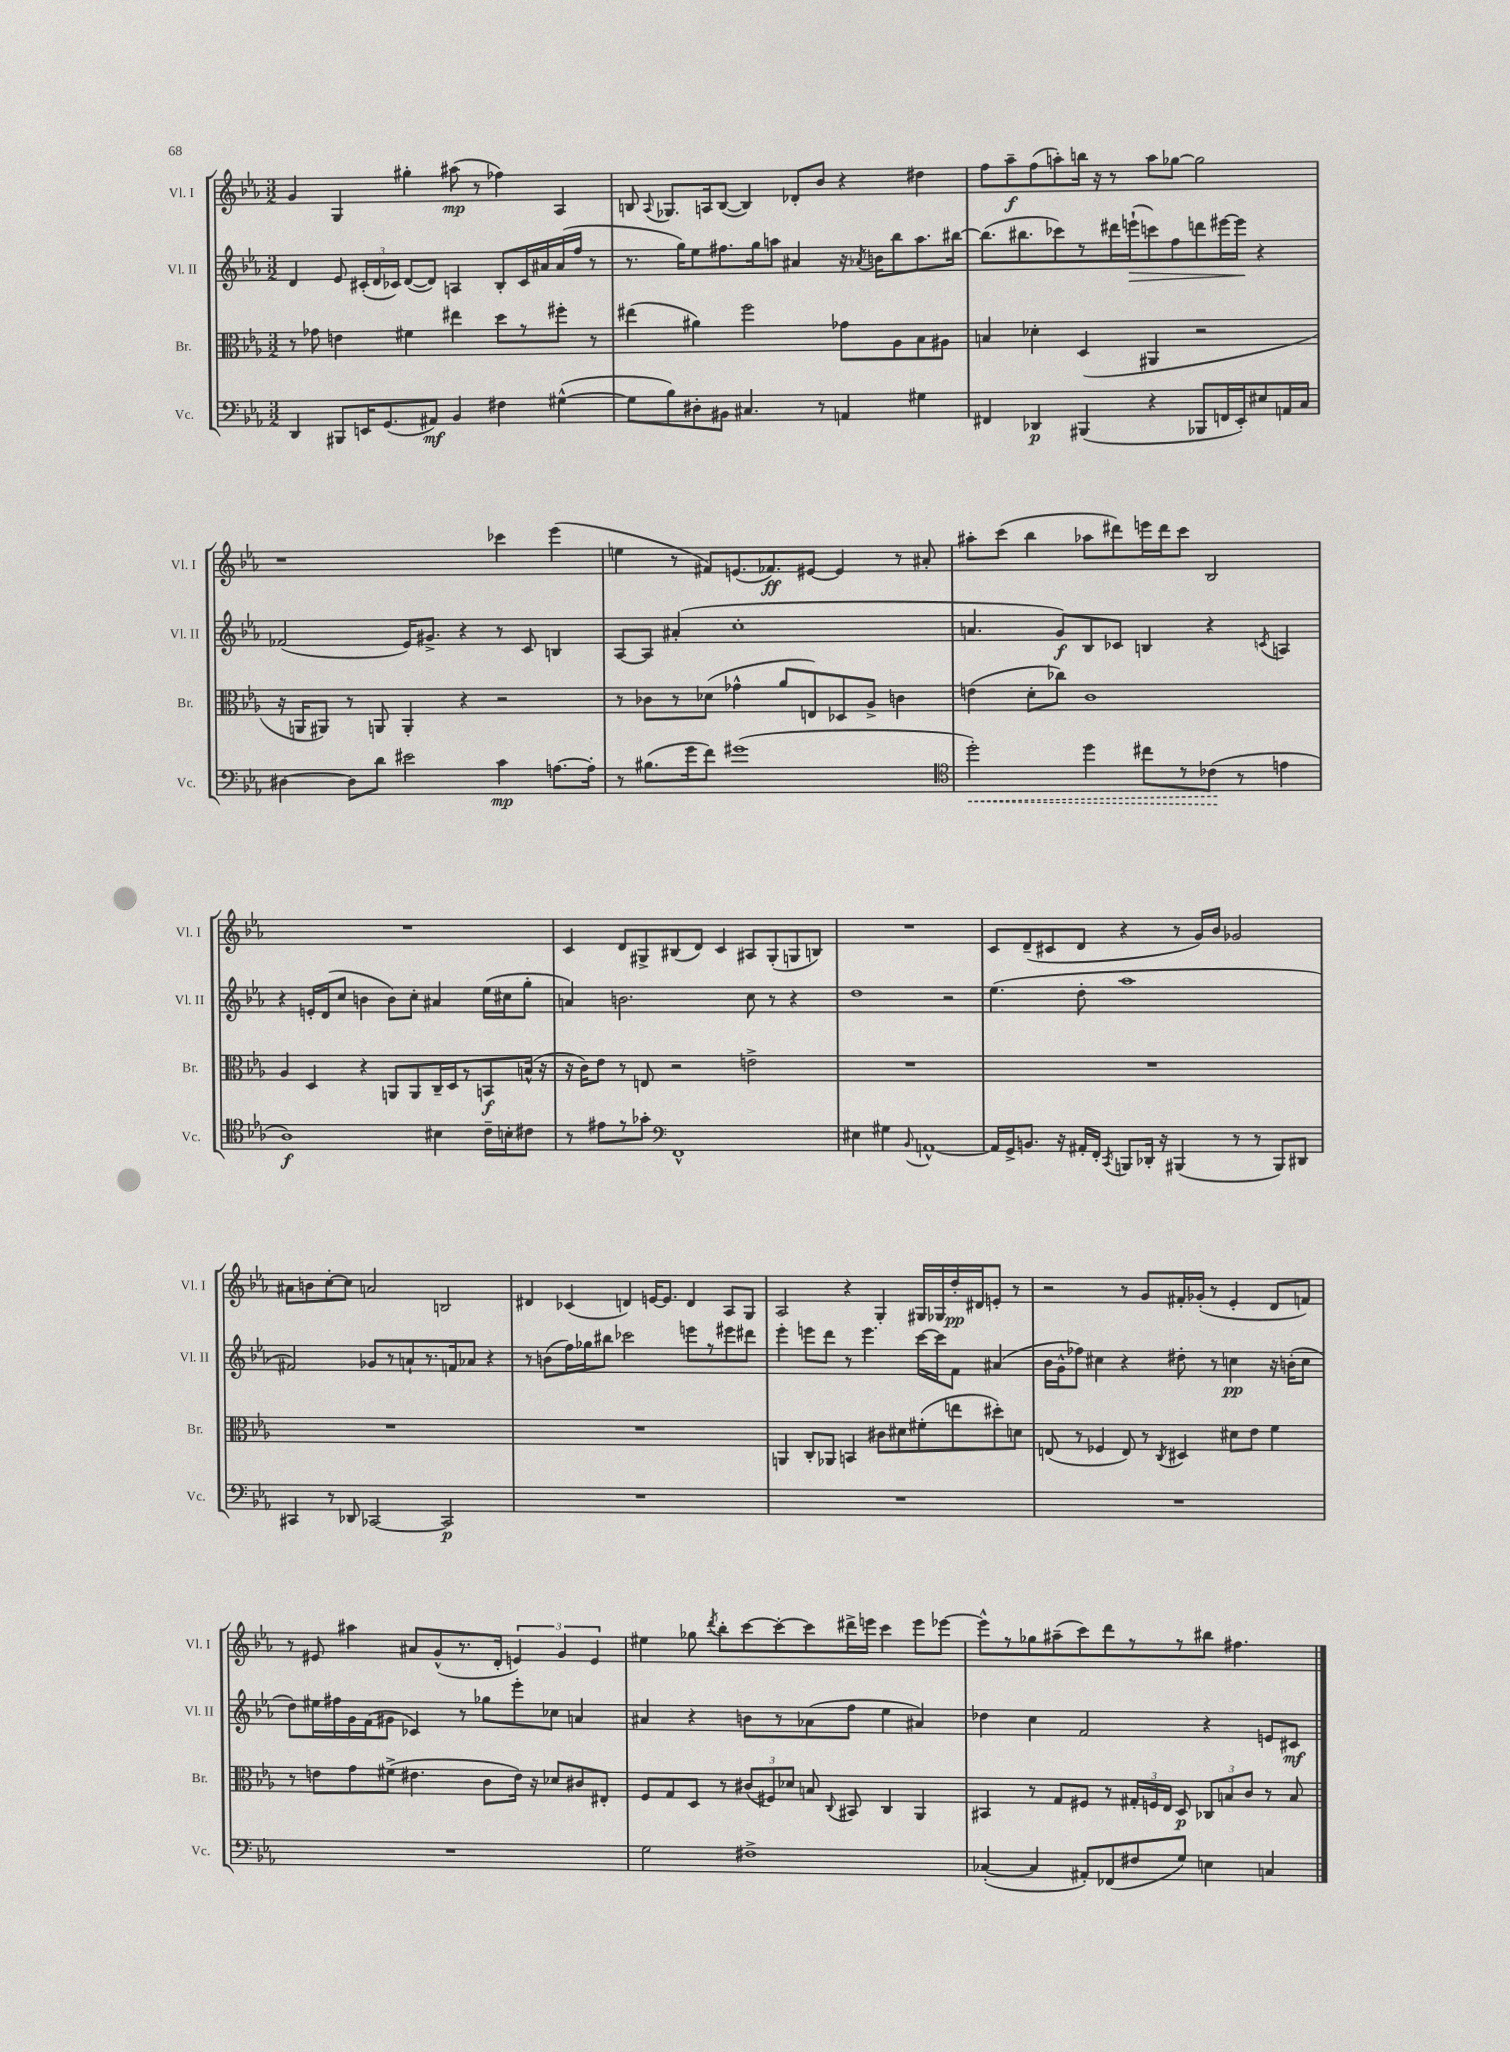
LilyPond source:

<<
\new StaffGroup <<
\new Staff = "s0" \with { instrumentName = "Vl. I" shortInstrumentName = "Vl. I" } {
    \clef treble \key ees \major \numericTimeSignature \time 3/2
    \autoBeamOff g'4 g4 gis''4-. ais''8\mp( r8 fes''4) aes4 |
    b8 \appoggiatura { aes8 } ges8.[ a16 b8]~( b4) des'8[-. bes'8] r4 dis''4 |
    f''8[ aes''8--\f f''8( a''8-.) b''16] r16 r8 a''8[ ges''8]~ ges''2 |
    r1 ces'''4 ees'''4( |
    e''4 r8 fis'8[) e'8.( fes'8.\ff) eis'8]~ eis'4 r8 ais'8-. |
    ais''8[-. c'''8]( bes''4 aes''8[ dis'''8) e'''16 dis'''16 c'''8] bes2 |
    R1. |
    c'4 d'8[ gis8-> bis8( d'8]) c'4 ais8[ gis8-.( g8 b8]) |
    R1. |
    c'8[ d'8--( cis'8 d'8] r4 r8 g'16[) bes'16] ges'2 |
    ais'8[ b'8 c''8~-. c''8] a'2 b2 |
    dis'4 ces'4( d'4) e'16[~ e'8.] d'4 aes8[ g8] |
    aes2 r4 g4-. gis16[ ges16 d''16-.\pp dis'16 e'8]-. r8 |
    r2 r8 g'8[ fis'16-. ges'16]-.( r8 ees'4-. d'8[ f'8]) |
    r8 eis'8 ais''4 ais'8[ g'8-^( r8. d'16]-. \tuplet 3/2 { e'4) g'4 e'4 } |
    eis''4 ges''8 \acciaccatura { d'''8 } bes''8[-. c'''8~ c'''8~-. c'''8 dis'''16-> e'''16] c'''4 e'''8[ ees'''8]~ |
    ees'''8[-^ r8 ges''8 ais''8--( c'''8) d'''8 r8 r8 bis''8] fis''4. \bar "|." |
}
\new Staff = "s1" \with { instrumentName = "Vl. II" shortInstrumentName = "Vl. II" } {
    \clef treble \key ees \major \numericTimeSignature \time 3/2
    \autoBeamOff d'4 ees'8 \tuplet 3/2 { cis'16[-.( d'16 ces'16]) } d'8[~( d'8]) a4 bes8[-. ces'16 ais'16 ais'16( f''16] r8 |
    r8. g''16[) ees''8 fis''8. g''16 a''8] ais'4 r16 \acciaccatura { aes'8 } b'16[ bes''8 a''8. bis''16]~ |
    bis''8.[( bis''8. ces'''8) r8 dis'''16 e'''16-!\>( c'''8) f''8 d'''8 eis'''16~ eis'''16]\! r4 |
    fes'2( ees'16[) gis'8.]-> r4 r8 c'8 b4 |
    aes8[~ aes8] ais'4-.( c''1-. |
    a'4. g'8[\f) bes8 ces'8] b4 r4 \acciaccatura { c'8 } a4 |
    r4 e'16[-. d'16( c''8] b'4 b'8[) c''8]-. ais'4 ees''16[( cis''16 g''8]-. |
    a'4) b'2. c''8 r8 r4 |
    d''1 r2 |
    ees''4.( d''8-. aes''1 |
    fis'2) ges'8[ r8 a'8-! r8. f'16 aes'8] r4 |
    r8 b'8[( f''16) ges''16 bis''8] ces'''2 e'''8[ r8 eis'''8 dis'''8] |
    ees'''4-. e'''8[ d'''8] r8 e'''4. c'''16[~ c'''16 f'8] ais'4( |
    bes'16[ g'16-^ fes''8]) cis''4 r4 dis''8-. r8 c''4\pp r16 b'16[-.( c''8] |
    d''8[) eis''16 fis''16 g'16 f'16( gis'8] ces'4) r8 ges''8[ ees'''8-. ces''8] a'4 |
    ais'4 r4 b'8[ r8 aes'8( f''8] ees''4 ais'4) |
    des''4 c''4 f'2 r4 e'8[ cis'8]\mf \bar "|." |
}
\new Staff = "s2" \with { instrumentName = "Br." shortInstrumentName = "Br." } {
    \clef alto \key ees \major \numericTimeSignature \time 3/2
    \autoBeamOff r8 ges'8 e'4 fis'4 eis''4 d''8[ r8 fis''8]-. r8 |
    eis''4( ais'4) f''2 ges'8[ aes8 bes8 ais8] |
    b4 des'4-. d4( ais,4 r2 |
    r16 a,16[ ais,8]) r8 a,8 a,4-. r4 r2 |
    r8 ces'8[ r8 des'8]( ges'4-^ aes'8[ e8) des8 aes8]-> c'4 |
    e'4( d'8[-. ces''8]) c'1 |
    aes4 d4 r4 a,8[ a,8 c16-- d16 r8 b,8\f b16]-^( r16 |
    r16 c'16[) ees'8] r8 e8 r2 e'2-> |
    R1. |
    R1. |
    R1. |
    R1. |
    a,4 c8[-. aes,8] b,4 cis'8[ dis'8 fis'8-.( e''8 dis''8-.) d'8] |
    e8( r8 fes4 e8) r8 \acciaccatura { c8 } dis4 dis'8[ ees'8] f'4 |
    r8 e'8[ g'8 fis'8]->( eis'4. c'8[ eis'16]) r16 des'8[ cis'8 eis8]-. |
    f8[ g8 d8] r8 \tuplet 3/2 { cis'8[( fis8) des'8] } b8 \appoggiatura { c8 } bis,8 c4 aes,4 |
    bis,4 r8 g8[ fis8] r8 \tuplet 3/2 { gis16[-. f16 ees16] } d8\p \tuplet 3/2 { ces8[ b8 c'8] } r8 b8 \bar "|." |
}
\new Staff = "s3" \with { instrumentName = "Vc." shortInstrumentName = "Vc." } {
    \clef bass \key ees \major \numericTimeSignature \time 3/2
    \autoBeamOff d,4 bis,,8[ e,16 g,8.( ais,8]\mf) bes,4 fis4 gis4~-^( |
    gis8[ bes8) dis8-. bis,8] cis4. r8 a,4 gis4 |
    fis,4 des,4\p bis,,4( r4 bes,,8[ f,16 ees,16-.) eis8 a,16 c16] |
    dis4~ dis8[ d'8] eis'2 c'4\mp a8.[~ a16]-. |
    r8 bis8.[( g'16 f'8]) gis'1( |
    \clef tenor \once \override Hairpin.style = #'dashed-line d''2-.\<) d''4 cis''8[ r8 ces'8]\!( r8 e'4 |
    aes1\f) bis4 c'16[-- b16-. cis'8] |
    r8 eis'8[ r8 ges'8]-. \clef bass f,1-^ |
    eis4 gis4 \appoggiatura { bes,8 } a,1~-^ |
    a,16[ g,16-> b,8.] r16 ais,16[-. f,16]-. \acciaccatura { c,8 } b,,8[ des,16]-. r16 bis,,4( r8 r8 bis,,8[) dis,8] |
    cis,4 r8 des,8 ces,2~ ces,2\p |
    R1. |
    R1. |
    R1. |
    R1. |
    g2 fis1-> |
    ces4~-.( ces4 ais,8[-.) fes,8( fis8 g8]) e4 c4 \bar "|." |
}
>>
>>
\layout { \context { \Score \remove "Bar_number_engraver" } }
